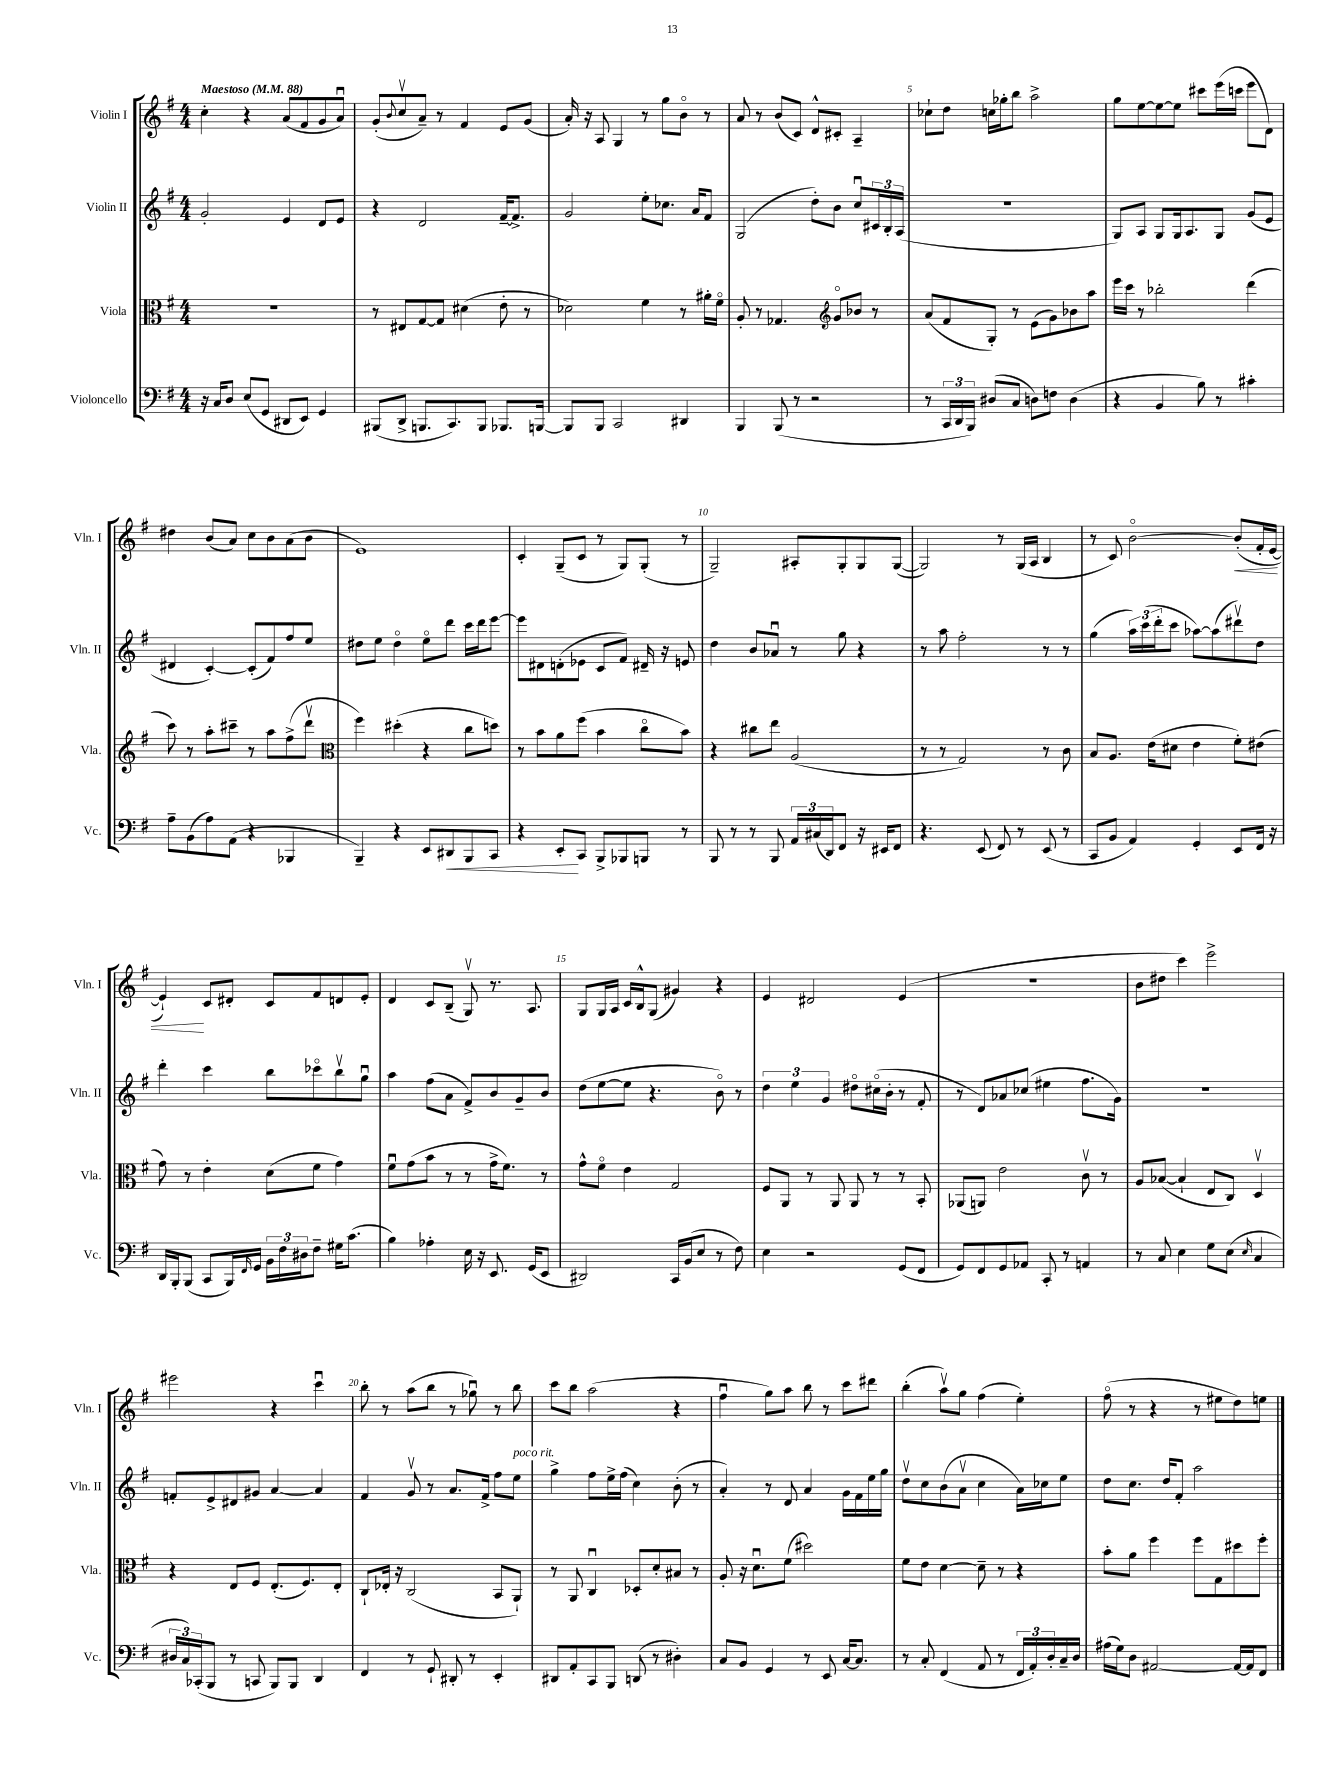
<<
\new StaffGroup <<
\new Staff = "s0" \with { instrumentName = "Violin I" shortInstrumentName = "Vln. I" } {
    \clef treble \key g \major \numericTimeSignature \time 4/4 \tempo "Maestoso" 4 = 88
    c''4-. r4 a'8( fis'8 g'8 a'8\downbow) |
    g'8-.( \appoggiatura { b'8 } c''8\upbow a'8--) r8 fis'4 e'8 g'8( |
    a'16-.) r16 a8 g4 r8 g''8 b'8\flageolet r8 |
    a'8 r8 b'8( c'8) d'8-^ cis'8-. a4-- |
    ces''8-! d''8 c''16 ges''16-. b''8 a''2-> |
    g''8 e''8~ e''8~ e''8 cis'''8 e'''16( c'''16 e'''8 d'8) |
    dis''4 b'8( a'8) c''8 b'8 a'8( b'8 |
    e'1) |
    c'4-. g8--( c'8 r8 g8) g8-.( r8 |
    g2--) ais8-. g8-. g8 g8~( |
    g2) r8 g16( a16 b4 |
    r8 c'8) b'2~\flageolet b'8-.\<( fis'16-. e'16~ |
    e'4-!\!) c'8 dis'8-. c'8 fis'8 d'8 e'8-. |
    d'4 c'8 b8--( g8\upbow) r8. a8. |
    g8 g16 a16 c'16 b16-^ g8( gis'4) r4 |
    e'4 dis'2 e'4( |
    r1 |
    b'8 dis''8 c'''4) e'''2-> |
    eis'''2 r4 c'''4\downbow |
    b''8-. r8 a''8( b''8 r8 ges''8\downbow) r8 b''8 |
    c'''8 b''8 a''2( r4 |
    fis''4\downbow g''8) a''8 b''8 r8 c'''8 dis'''8 |
    b''4-.( a''8\upbow) g''8 fis''4( e''4-.) |
    fis''8\flageolet( r8 r4 r8 eis''8 d''8) e''8 \bar "|." |
}
\new Staff = "s1" \with { instrumentName = "Violin II" shortInstrumentName = "Vln. II" } {
    \clef treble \key g \major \numericTimeSignature \time 4/4
    g'2-. e'4 d'8 e'8 |
    r4 d'2 fis'16~-- fis'8.-> |
    g'2 e''8-. ces''8. a'16 fis'8 |
    g2( d''8-.) b'8 c''8\downbow \tuplet 3/2 { cis'16 b16-. a16( } |
    R1 |
    g8) a8 g8 g16 a8. g8 g'8( e'8 |
    dis'4 c'4~-.) c'8-.( fis'8) fis''8 e''8 |
    dis''8 e''8 dis''4\flageolet e''8\flageolet d'''8 c'''16 d'''16 e'''8~ |
    e'''8 dis'8 d'8-.( ees'8 c'8 fis'8) dis'16-- r16 e'8 |
    d''4 b'8 aes'8\downbow r8 g''8 r4 |
    r8 a''8 fis''2-. r8 r8 |
    g''4( \tuplet 3/2 { a''16) c'''16( d'''16-. } c'''8 aes''8~) aes''8( dis'''8\upbow) d''8 |
    d'''4-. c'''4 b''8 ces'''8\flageolet b''8\upbow g''8\downbow |
    a''4 fis''8( a'8 fis'8->) b'8 g'8-- b'8 |
    d''8( e''8~ e''8 r4. b'8\flageolet) r8 |
    \tuplet 3/2 { d''4 e''4 g'4 } dis''8\flageolet cis''16\flageolet( b'16-. r8 fis'8-. |
    r8 d'8) aes'8 ces''8( eis''4 fis''8. g'16) |
    R1 |
    f'8-. e'8-> dis'8 gis'8 a'4~ a'4 |
    fis'4 g'8\upbow r8 a'8. fis'16-> fis''8 e''8^\markup { \italic "poco rit." } |
    g''4-> fis''8 e''16-> fis''16( c''4) b'8-.( r8 |
    a'4-.) r8 d'8 a'4 g'16 fis'16 e''16 g''16 |
    d''8\upbow c''8 b'8( a'8\upbow c''4 a'16) ces''16 e''8 |
    d''8 c''8. d''16 fis'8-. a''2 \bar "|." |
}
\new Staff = "s2" \with { instrumentName = "Viola" shortInstrumentName = "Vla." } {
    \clef alto \key g \major \numericTimeSignature \time 4/4
    R1 |
    r8 eis8 g8~ g8 dis'4( e'8-. r8 |
    des'2) fis'4 r8 ais'16-. fis'16\flageolet |
    a8-. r8 ges4. \clef treble g'8\flageolet bes'8 r8 |
    a'8( fis'8 g8-.) r8 e'8( g'8) bes'8 a''8 |
    e'''16 c'''16 r8 bes''2-. d'''4( |
    c'''8) r8 a''8-. cis'''8-- r8 a''8 fis''8->( d'''8\upbow |
    \clef alto fis''4) dis''4-.( r4 c''8 d''8) |
    r8 b'8 a'8 fis''8( b'4 c''8\flageolet b'8) |
    r4 cis''8 e''8 a2( |
    r8 r8 g2) r8 c'8 |
    b8 a8. e'16( dis'8 e'4 fis'8-.) eis'8( |
    g'8) r8 e'4-. d'8( fis'8 g'4) |
    fis'8\downbow g'8( b'8 r8 r8 g'16-> fis'8.) r8 |
    g'8-^ fis'8\flageolet e'4 g2 |
    fis8 a,8 r8 a,8 a,8 r8 r8 b,8-. |
    aes,8( a,8) e'2 c'8\upbow r8 |
    a8 bes8~( bes4-! e8 c8) d4\upbow |
    r4 e8 fis8 e8.-.( fis8.) e8-. |
    c8-! ees16-. r16 c2( b,8 a,8-!) |
    r8 a,8 c4\downbow des8-. d'8-. bis8 r8 |
    a8-. r16 d'8.\downbow fis'8( dis''2) |
    fis'8 e'8 d'4~ d'8-- r8 r4 |
    b'8-. a'8 fis''4 fis''8 g8 dis''8 fis''8-. \bar "|." |
}
\new Staff = "s3" \with { instrumentName = "Violoncello" shortInstrumentName = "Vc." } {
    \clef bass \key g \major \numericTimeSignature \time 4/4
    r16 c16 d8 e8( g,8 dis,8 e,8) g,4 |
    bis,,8( d,8-> b,,8. c,8.) b,,8 bes,,8. b,,16~ |
    b,,8 b,,8 c,2 dis,4 |
    b,,4 b,,8( r8 r2 |
    r8 \tuplet 3/2 { c,16 d,16 b,,16) } dis8( c8 d8) f8 d4( |
    r4 b,4 b8) r8 cis'4-. |
    a8-- b,8( a8) a,8( r4 bes,,4 |
    b,,4--) r4 e,8 dis,8\< b,,8 c,8 |
    r4 e,8-.\! c,8 b,,8-> bes,,8 b,,8 r8 |
    b,,8 r8 r8 b,,8 \tuplet 3/2 { a,16 cis16( d,16) } fis,8 r16 eis,16 fis,8 |
    r4. e,8( fis,8) r8 e,8( r8 |
    c,8 b,8 a,4) g,4-. e,8 fis,16 r16 |
    d,16 b,,16-. b,,8( c,8 b,,16) \grace { fis,16 } g,16 \tuplet 3/2 { b,16 fis16 dis16 } fis8-- gis16 c'8.( |
    b4) aes4-. e16 r16 e,8. g,16( e,8 |
    dis,2) c,16 b,16( e8 r8 fis8) |
    e4 r2 g,8( fis,8 |
    g,8) fis,8 g,8 aes,8 c,8-. r8 a,4 |
    r8 c8 e4 g8 e8( \grace { e16 } c4 |
    \tuplet 3/2 { dis16 c16) ces,16-.( } b,,8 r8 c,8 b,,8) b,,8 d,4 |
    fis,4 r8 g,8-! dis,8-. r8 e,4-. |
    dis,8 a,8-. c,8 b,,8 d,8( r8 dis4-.) |
    c8 b,8 g,4 r8 e,8 c16~ c8. |
    r8 c8-. fis,4( a,8 r8 \tuplet 3/2 { fis,16 a,16-.) d16-. } c16-- d16 |
    ais16( g16) d8 ais,2~ ais,16~ ais,16 fis,8 \bar "|." |
}
>>
>>
\layout { \context { \Score \override BarNumber.break-visibility = ##(#f #t #t) barNumberVisibility = #(every-nth-bar-number-visible 5) } }
